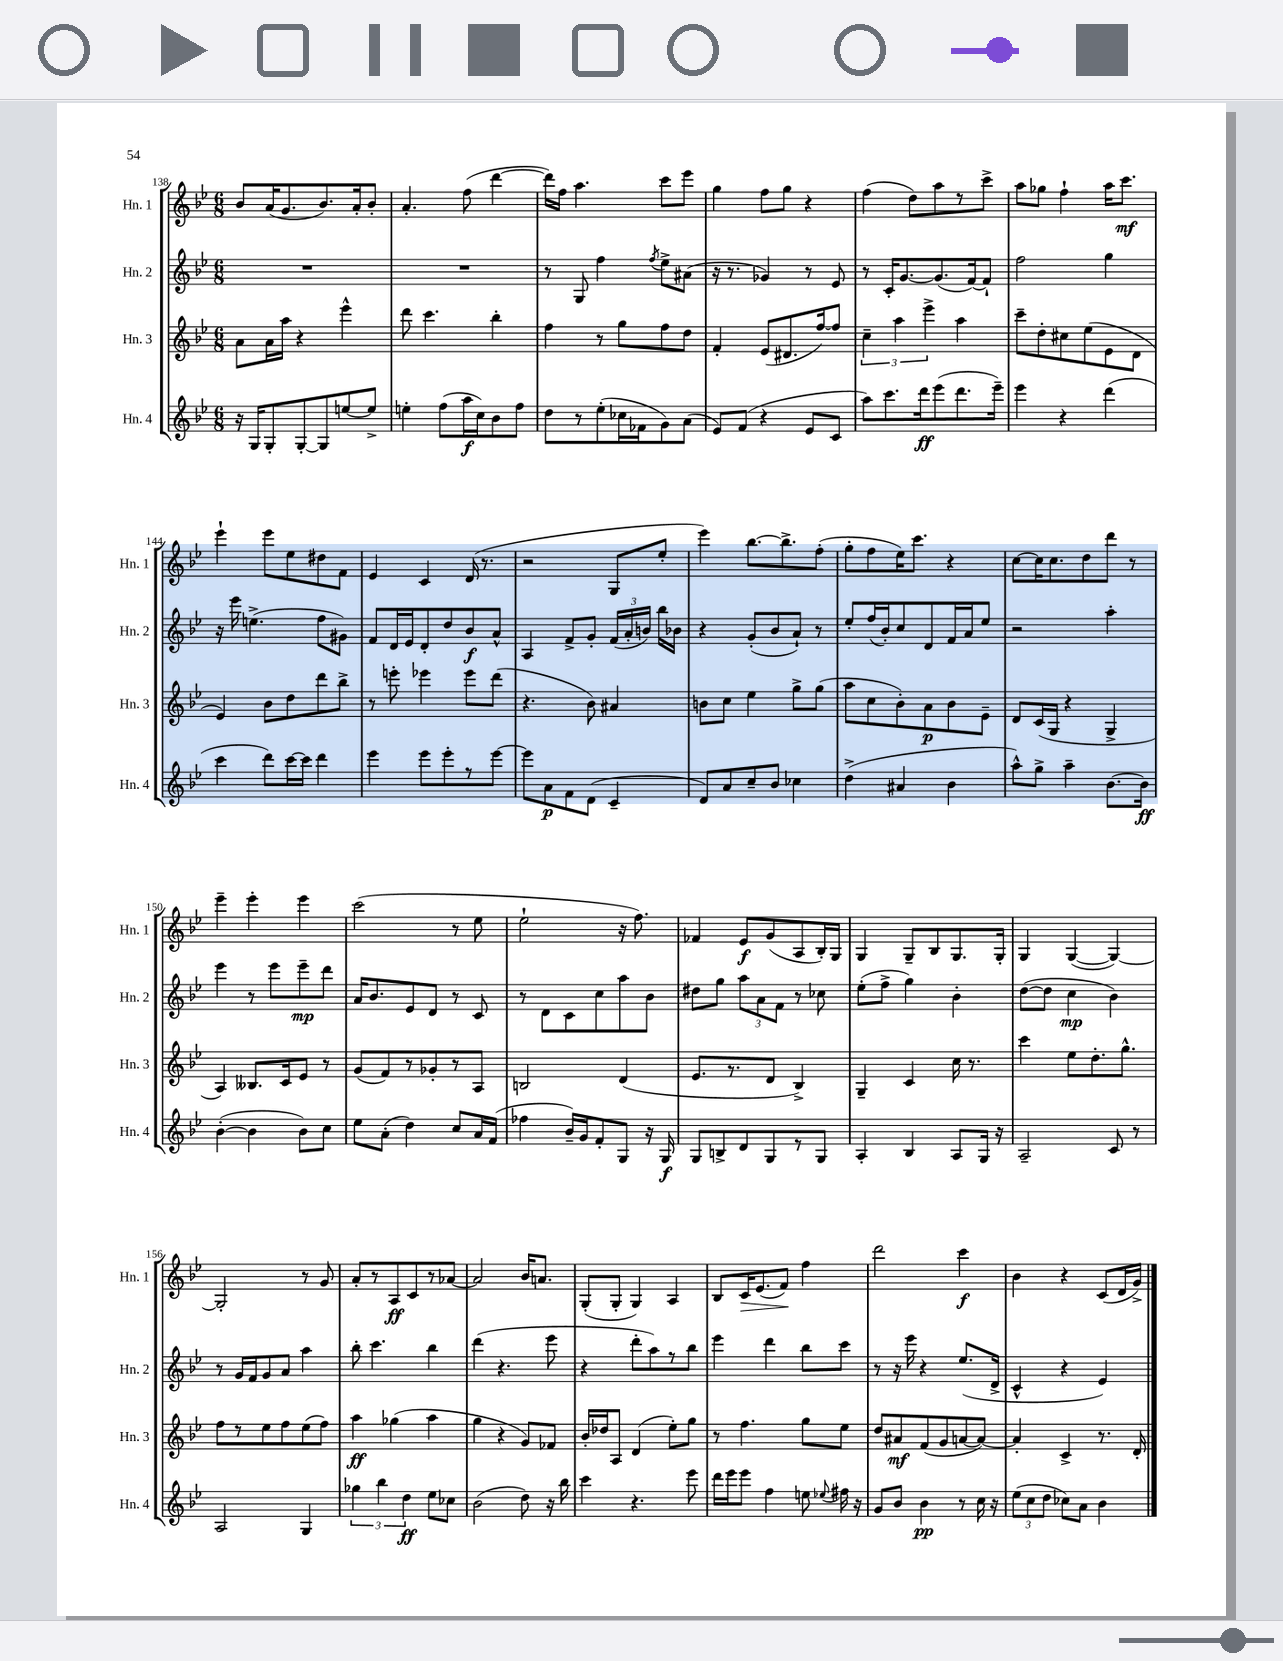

**kern	**kern	**kern	**kern
*staff4	*staff3	*staff2	*staff1
*clefG2	*clefG2	*clefG2	*clefG2
*k[b-e-]	*k[b-e-]	*k[b-e-]	*k[b-e-]
*M6/8	*M6/8	*M6/8	*M6/8
16r	8a	2.r	8b-
16G	.	.	.
8G'	16a	.	(16a
.	16aa	.	8.g
[8G'	4r	.	.
8G]	.	.	8.b-)
[8ee	4eee-^^	.	.
.	.	.	16a'
8ee^]	.	.	8b-'
=	=	=	=
4ee'	8ddd	2.r	4.a'
.	4.ccc	.	.
(8ff	.	.	.
16aa	.	.	(8ff
16cc)	.	.	.
8b-	4bb-'	.	[4ddd
8ff	.	.	.
=	=	=	=
8dd	4ff	8r	16ddd])
.	.	.	16ff
8r	.	8G	4.aa
(8ee-'	8r	4ff	.
16cc-	8gg	.	.
16f-	.	.	.
.	.	8qff	.
8g)	8ff	8ee-^	8ccc
(8a	8dd	(8a#	8eee-
=	=	=	=
8e-)	4f'	16r	4gg
.	.	8.r	.
(8f	.	.	.
4r	(8e-	4g-)	8ff
.	8.d#	.	8gg
8e-	.	8r	4r
.	[16ff)	.	.
8c	8ff]	8e-	.
=	=	=	=
8aa)	6cc~	8r	(4ff
8.ccc	.	16c'	.
.	6aa	.	.
.	.	[8.g	.
.	.	.	8dd)
16ddd	.	.	.
.	6eee-^	.	.
(8eee-	.	(8.g]	8aa
8.ddd	4aa	.	8r
.	.	[16f)	.
.	.	8f`]	8ccc^
16eee-~)	.	.	.
=	=	=	=
4eee-	8ccc~	2ff	8aa
.	8dd'	.	8gg-
4r	8cc#	.	4ff`
.	(8ee-	.	.
(4ddd	8e-	4gg	16aa
.	.	.	8.ccc
.	8d	.	.
=	=	=	=
4ccc	4e-)	16r	4eee-`
.	.	16eee-	.
.	.	(4.ee^	.
8ddd)	8b-	.	8eee-
[16ccc	8dd	.	8ee-
16ccc]	.	.	.
4ddd	8ddd	8ff	8dd#
.	8bb-^	8g#)	8f
=	=	=	=
4eee-	8r	8f	4e-
.	8eee'	16d	.
.	.	16e-	.
8eee-	4eee-	8d'	4c
8eee-'	.	8dd	.
8r	8eee-	8b-	(16d
.	.	.	8.r
[8eee-	(8ddd	8a^^	.
=	=	=	=
8eee-]	4.r	4A	2r
8a	.	.	.
8f	.	8f^	.
(8d	8b-)	8g'	.
4c~	4a#	(24f	8G
.	.	24a'	.
.	.	24b)	.
.	.	16bb-	8ee-'
.	.	16b-	.
=	=	=	=
8d)	8b	4r	4eee-)
8a	8cc	.	.
8cc~	4ee-	(8g'	[8.bb-
8b-	.	8b-	.
.	.	.	8.bb-^]
4cc-	8gg^	8a`)	.
.	(8gg	8r	(8ff'
=	=	=	=
(4dd^	8aa	8ee-'	8gg'
.	8cc	(16ff	8ff
.	.	16b-')	.
4a#	8b-')	8cc	16ee-)
.	.	.	8.ccc
.	8a	8d	.
4b-	8b-	16f	4r
.	.	16a	.
.	8e-~	8ee-	.
=	=	=	=
8aa^^)	8d	2r	[8cc
8gg^	(16c	.	16cc]
.	16G	.	8.cc
4aa~	4r	.	.
.	.	.	8dd
[8.b-	4G^	4aa'	8ddd
.	.	.	8r
16b-]	.	.	.
=	=	=	=
([4b-'	4A)	4eee-	4eee-~
4b-]	8.B--	8r	4eee-'
.	.	8eee-	.
.	16c	.	.
8b-)	8e-	8eee-~	4eee-
8cc	8r	8ddd	.
=	=	=	=
8ee-	(8g	16a	(2ccc
.	.	8.b-	.
(8a'	8f)	.	.
4dd)	8r	8e-	.
.	8g-'	8d	.
8cc	8r	8r	8r
16a	8A	8c	8ee-
(16f	.	.	.
=	=	=	=
4ff-	2B	8r	2ee-`
.	.	8d	.
16b-~)	.	8c	.
16g	.	.	.
8f'	.	8cc	.
8G	(4d	8aa	16r
.	.	.	8.ff)
16r	.	8b-	.
16G	.	.	.
=	=	=	=
8G	8.e-	8dd#	4f-
8B^	.	8gg	.
.	8.r	.	.
8d	.	12aa	8e-
.	.	12a	.
8G	8d	.	(8g
.	.	12f	.
8r	4B-^)	8r	8A
8G	.	8cc-	16B-')
.	.	.	16G
=	=	=	=
4A'	4G~	(8ee-'	4G
.	.	8ff^	.
4B-	4c	4gg)	8G~
.	.	.	8B-
8A	16cc	4b-'	8.G
.	8.r	.	.
16G	.	.	.
16r	.	.	16G'
=	=	=	=
2A~	4ccc	([8dd	4G
.	.	8dd]	.
.	8ee-	4cc	([4G
.	8.dd'	.	.
8c	.	4b-)	4G_)
.	8.gg^^	.	.
8r	.	.	.
=	=	=	=
2A	8ff	8r	2G']
.	8r	16g	.
.	.	16f	.
.	8ee-	8g	.
.	8ff	8a	.
4G	(8ee-	4aa	8r
.	8ff)	.	8g
=	=	=	=
6gg-	4aa	8bb-'	8a'
.	.	4.ccc	8r
6bb-	.	.	.
.	(4gg-	.	8A
6dd	.	.	.
.	.	.	8c
8ee-	4aa	4bb-	8r
8cc-	.	.	[8a-
=	=	=	=
(2b-	4gg	(4ddd	2a-]
.	4r	4.r	.
8dd)	8g)	.	16b-
.	.	.	8.a
16r	8f-	8eee-	.
16bb-	.	.	.
=	=	=	=
4ccc	16b-'	4r	(8G'
.	16dd-	.	.
.	8A	.	8G'
4.r	(4d	8ddd'	4G)
.	.	8aa)	.
.	8ee-')	8r	4A
8eee-	8gg	8bb-	.
=	=	=	=
16ddd	8r	4eee-	8B-
16eee-	.	.	.
8eee-	4.ff	.	16c
.	.	.	(8.e-
4ff	.	4ddd	.
.	.	.	8f)
8ee	8gg	8bb-	4ff
8qqee-	.	.	.
16ff#	8ee-	8ccc	.
16r	.	.	.
=	=	=	=
8g	8dd	8r	2ddd
8b-	8a#	16r	.
.	.	16eee-	.
4b-	(8f	4r	.
.	8g	.	.
8r	[8a	(8.ee-	4ccc
16cc	8a_)	.	.
16r	.	16d^	.
=	=	=	=
(12ee-	4a']	4c^^	4b-
12cc	.	.	.
12dd	.	.	.
8cc-)	4c^	4r	4r
8a	.	.	.
4b-	8.r	4e-)	(8c
.	.	.	16d
.	16d'	.	16g^)
==	==	==	==
*-	*-	*-	*-
